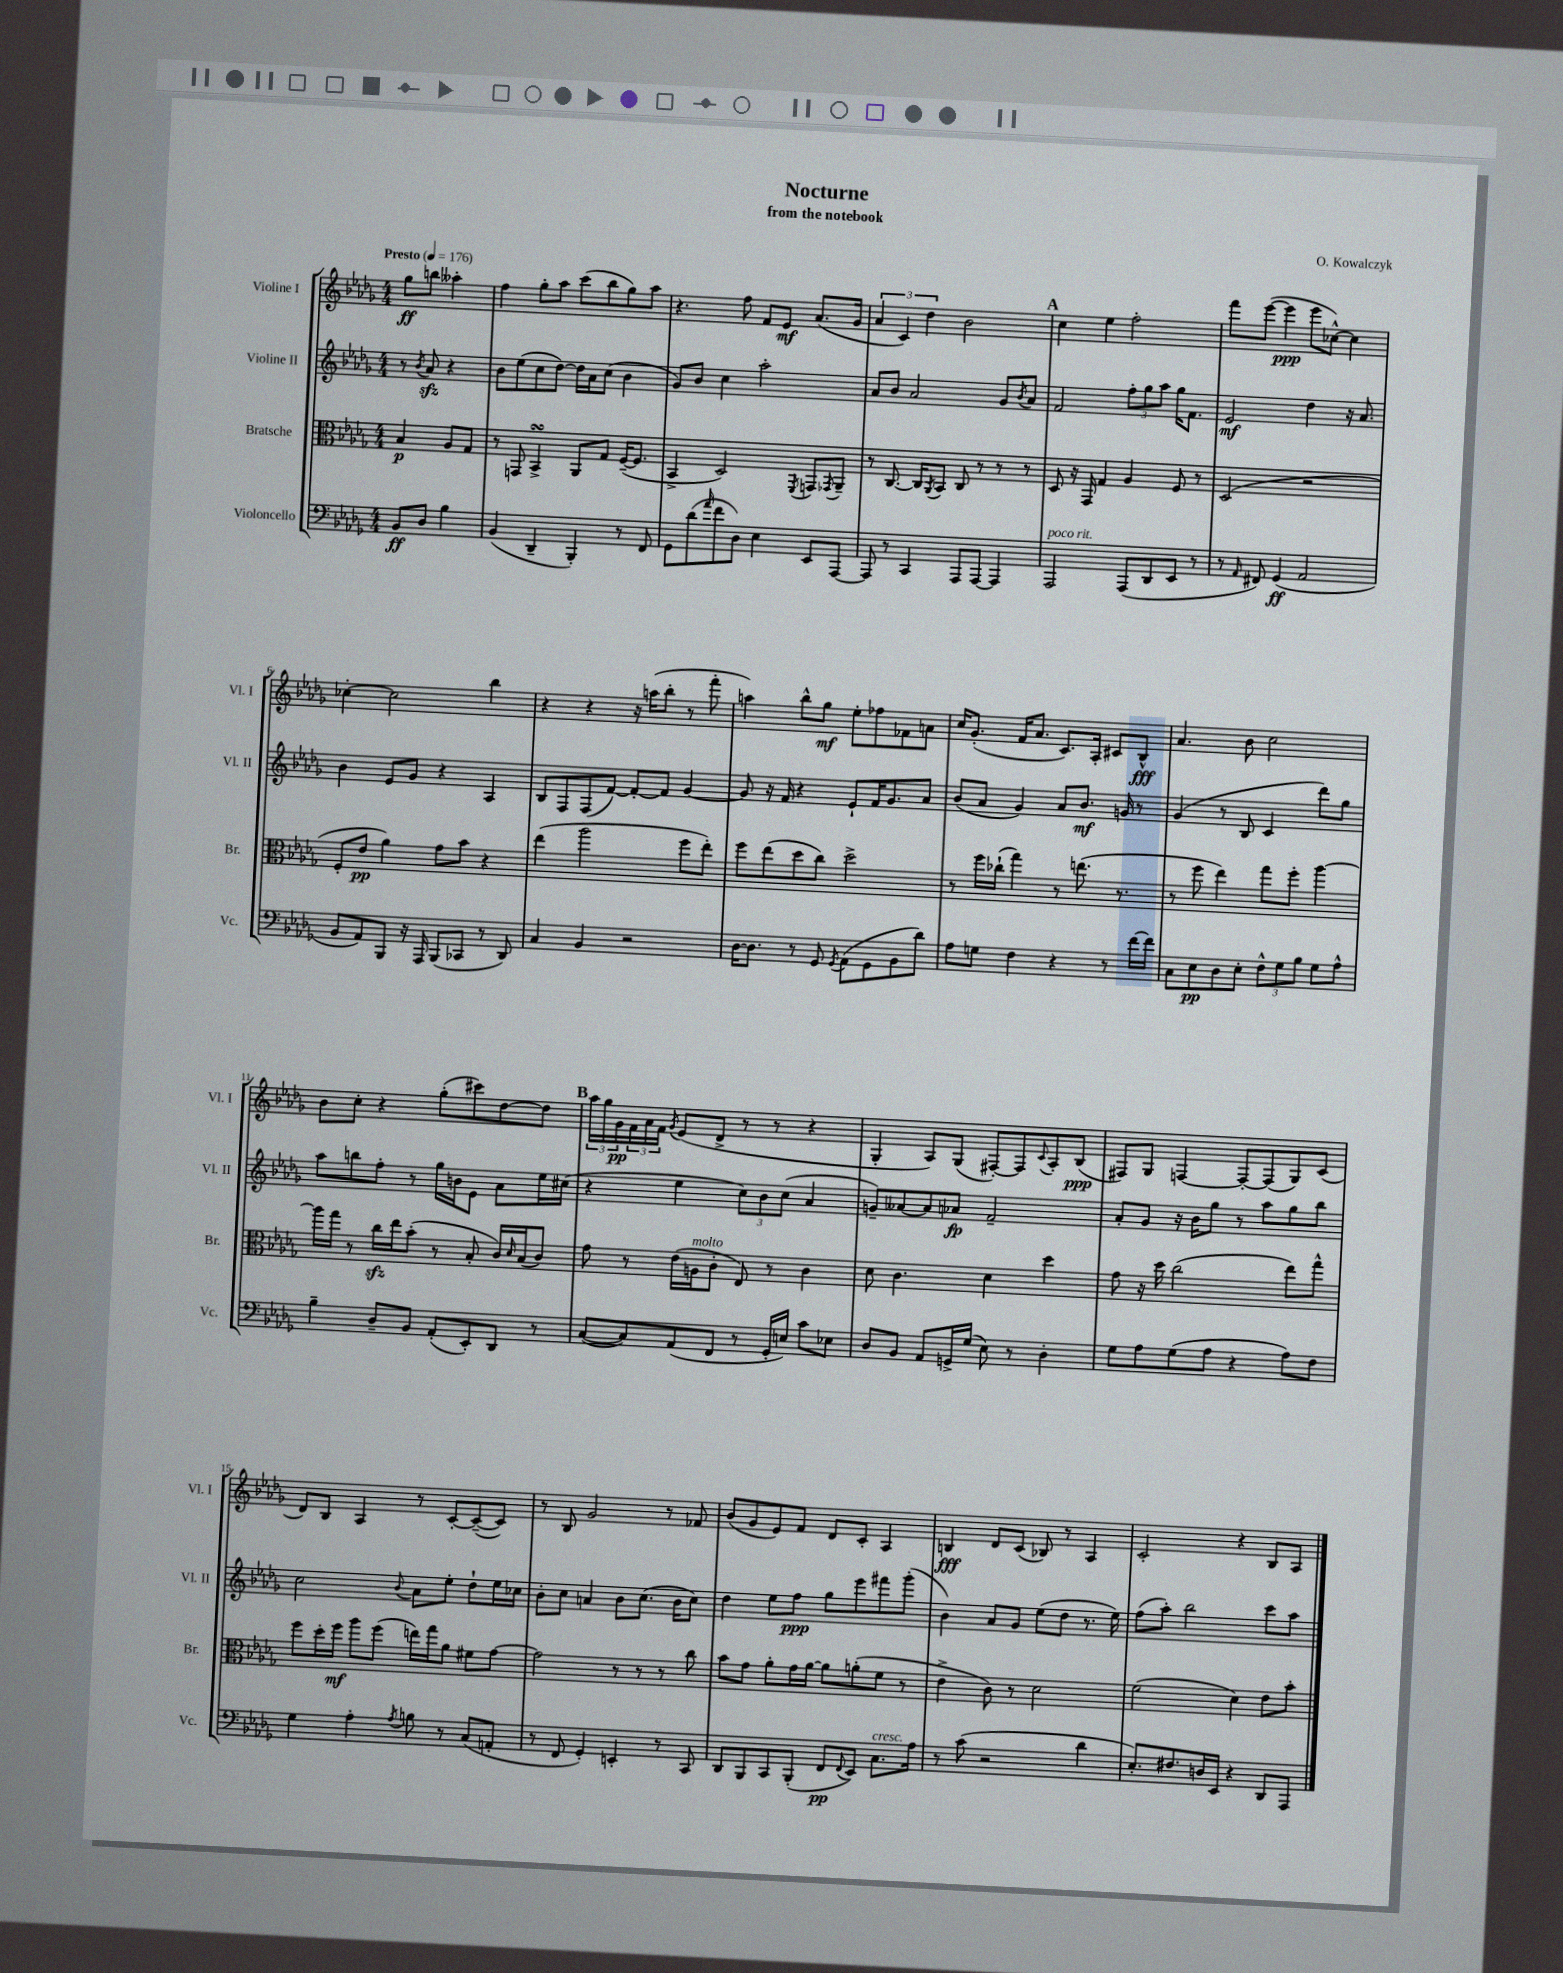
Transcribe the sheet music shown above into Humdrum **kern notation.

**kern	**kern	**kern	**kern
*staff4	*staff3	*staff2	*staff1
*clefF4	*clefC3	*clefG2	*clefG2
*k[b-e-a-d-g-]	*k[b-e-a-d-g-]	*k[b-e-a-d-g-]	*k[b-e-a-d-g-]
*M4/4	*M4/4	*M4/4	*M4/4
*MM176	*MM176	*MM176	*MM176
8BB-	4B-	8r	8gg-
.	.	8qb-	.
8D-	.	8a-	8bb
4B-	8A-	4r	4aa--'
.	8G-	.	.
=	=	=	=
(4BB-	8r	8b-	4ff
.	8GG	(8ee-	.
4DD-~	4BB-^	8cc	8gg-'
.	.	[8dd-)	8aa-
4BBB-')	8AA-	16dd-]	(8ccc
.	.	16a-	.
.	8G-	(8cc	8bb-
8r	([16F~	4b-	8gg-)
.	8.F]	.	.
8FF	.	.	8aa-
=	=	=	=
8GG-	4BB-^	8g-)	4.r
(8d-	.	8b-	.
16qqa-	.	.	.
8f	2D-)	4cc	.
8D-)	.	.	8ff
4E-	.	2aa-'	8f
.	.	.	8e-
.	8qFF	.	.
8EE-	8GG	.	(8.a-
.	8qGG-	.	.
[8AAA-	8AA-~	.	.
.	.	.	16g-
=	=	=	=
8AAA-]	8r	8a-	6a-
8r	[8.C	8b-	.
.	.	.	6c)
4CC	.	2a-	.
.	16C]	.	.
.	.	.	6dd-
.	8qAA-	.	.
.	8BB-	.	.
8AAA-	8C	.	2b-
[8AAA-	8r	.	.
4AAA-]	8r	8g-	.
.	.	8qb-	.
.	8r	8a-	.
=	=	=	=
2AAA-	8D-	2f	4cc
.	16r	.	.
.	16GG-	.	.
.	4G-	.	4ee-
(8AAA-	4A-	12ff'	2ff'
.	.	12gg-	.
8DD-	.	.	.
.	.	12aa-	.
8EE-	8F	16gg-	.
.	.	8.f	.
8r	8r	.	.
=	=	=	=
8r	(2D-	2e-	8fff
16qqAA-	.	.	.
8FF#)	.	.	([8eee-
(4GG-	.	.	4eee-]
2AA-	2r	4dd-	8eee-
.	.	.	[8cc-^^)
.	.	16r	4cc-]
.	.	8.a-	.
=	=	=	=
8BB-	8F'	4b-	[4cc-'
8AA-)	8e-	.	.
8BBB-	4a-)	8e-	2cc-]
16r	.	8g-	.
16AAA-	.	.	.
(8BBB-	8g-	4r	.
8CC-	8b-	.	.
8r	4r	4A-	4bb-
8DD-)	.	.	.
=	=	=	=
4C	(4ee-	8B-	4r
.	.	8F	.
4BB-	2aa-	(8F	4r
.	.	[8f)	.
2r	.	8f'_	16r
.	.	.	(16aa
.	.	8f]	8bb-'
.	8ff	[4g-	8r
.	8ee-')	.	8fff'
=	=	=	=
[16D-	8ff	8g-]	4aa)
8.D-]	.	.	.
.	(8ee-	16r	.
.	.	16f	.
8r	8dd-	4r	8bb-^^
8GG-	8cc)	.	8gg-
8qGG-	.	.	.
(8AA-	2dd-^	8e-`	8ee-'
8GG-	.	16f	8ff-
.	.	8.g-	.
8BB-	.	.	8f-
8d-)	.	8a-	8a
=	=	=	=
8A-	8r	(8b-	16cc
.	.	.	(8.g-'
8G	16ff	8a-	.
.	(16cc-`	.	.
4F	4gg-)	4g-)	16f
.	.	.	8.a-
4r	8r	8a-	8.c)
.	(8.ee	8.b-	.
.	.	.	16A-'
8r	.	.	8c#
.	8.r	16g	.
[16f	.	8r	8B-^^
16f]	.	.	.
=	=	=	=
8C	8r	(4g-	4.a-
8E-	8ff	.	.
8D-	4ee-)	8r	.
8E-'	.	8B-	8b-
12F^^	8gg-	4c	2cc
12G-	.	.	.
.	8ff'	.	.
12B-	.	.	.
8G-	[4aa-	8ddd-)	.
8A-^^	.	8gg-	.
=	=	=	=
4B-~	16aa-]	8aa-	8b-
.	16gg-	.	.
.	8r	8bb	8cc'
8D-~	16cc	8ff'	4r
.	16ee-	.	.
8BB-	(8b-'	8r	.
(8AA-'	8r	16gg-	(8gg-'
.	.	16b	.
8EE-')	8B-'	8e-	8ccc#)
8DD-	16c)	8a-	[8dd-
.	16qqd-	.	.
.	(16B-	.	.
8r	8c)	16ee-	8dd-]
.	.	(16cc#	.
=	=	=	=
([8C	8g-	4r	24aa-
.	.	.	24gg-
.	.	.	24g-
8C])	8r	.	24f
.	.	.	24a-
.	.	.	24f
.	.	.	8qg-
(8AA-	(16e-	4ee-	(8e-
.	16A	.	.
8FF	8c'	.	8d-^
8r	8E-)	12cc)	8r
.	.	12b-	.
16GG-'	8r	.	8r
.	.	(12cc	.
16E)	.	.	.
8c	4c	4a-	4r
8E-	.	.	.
=	=	=	=
8D-	8d-	8g~)	4G-'
8BB-	4.c	[8a--	.
8AA-	.	8a--]	8A-)
16GG^	.	8a-	(8G-
(16G-	.	.	.
8E-)	4d-	2f~	[8F#')
8r	.	.	8F#]
.	.	.	8qqc
4D-'	4dd-	.	8A-'
.	.	.	(8B-
=	=	=	=
8G-	8g-	8a-'	8F#)
8A-	16r	8g-	8G-
.	16dd-	.	.
(8G-	(2cc	16r	[4F
.	.	16b-	.
8A-	.	8gg-	.
4r	.	8r	8F'_
.	.	8aa-	(8F]
8A-)	8ee-)	8gg-	8G-)
8F	8gg-^^	8bb-	(8c
=	=	=	=
4G-	8ff	2cc	8d-)
.	16dd-'	.	8B-
.	16ff	.	.
4A-'	8aa-	.	4A-
.	(8ff	.	.
8qA-	.	8qqb-	.
8B	16ee)	8a-	8r
.	16gg-	.	.
8r	8a-	8ee-'	[8c'
(8C	8f#	8dd-`	(8c~_
8AA'	[8g-	16ee-	8c])
.	.	16cc-	.
=	=	=	=
8r	2g-]	8b-'	8r
8FF	.	8cc	8B-
4GG-')	.	4a	2g-
4EE'	8r	8b-	.
.	8r	(8.cc	.
8r	8r	.	8r
.	.	16b-	.
8CC	8cc	8cc)	8f-
=	=	=	=
8DD-	8b-	4dd-	(8b-
8BBB-	8g-	.	8g-
8CC	8a-'	8ee-	8e-)
(8BBB-'	16g-	8ff	8f
.	[16a-	.	.
8FF	8a-]	8gg-	8d-
8qqFF	.	.	.
8EE-)	(8a'	8eee-	8c'
8.C	8f	8fff#	4A-
.	8r	(8ggg-'	.
16A-	.	.	.
=	=	=	=
8r	4e-^	4b-)	4B
(8c	.	.	.
2r	8c)	8a-	8d-
.	8r	8g-	(8c
.	2d-	(8ee-	8B-)
.	.	8dd-	8r
4d-	.	8.r	4A-
.	.	16ee-)	.
=	=	=	=
8.E-')	(2f	(8ff	2c'
.	.	8aa-')	.
8.F#	.	.	.
.	.	2bb-	.
16D	.	.	.
16EE-	.	.	.
4r	4d-)	.	4r
8DD-	8e-	8ccc	8B-
8AAA-	8b-'	8aa-	8A-
==	==	==	==
*-	*-	*-	*-
